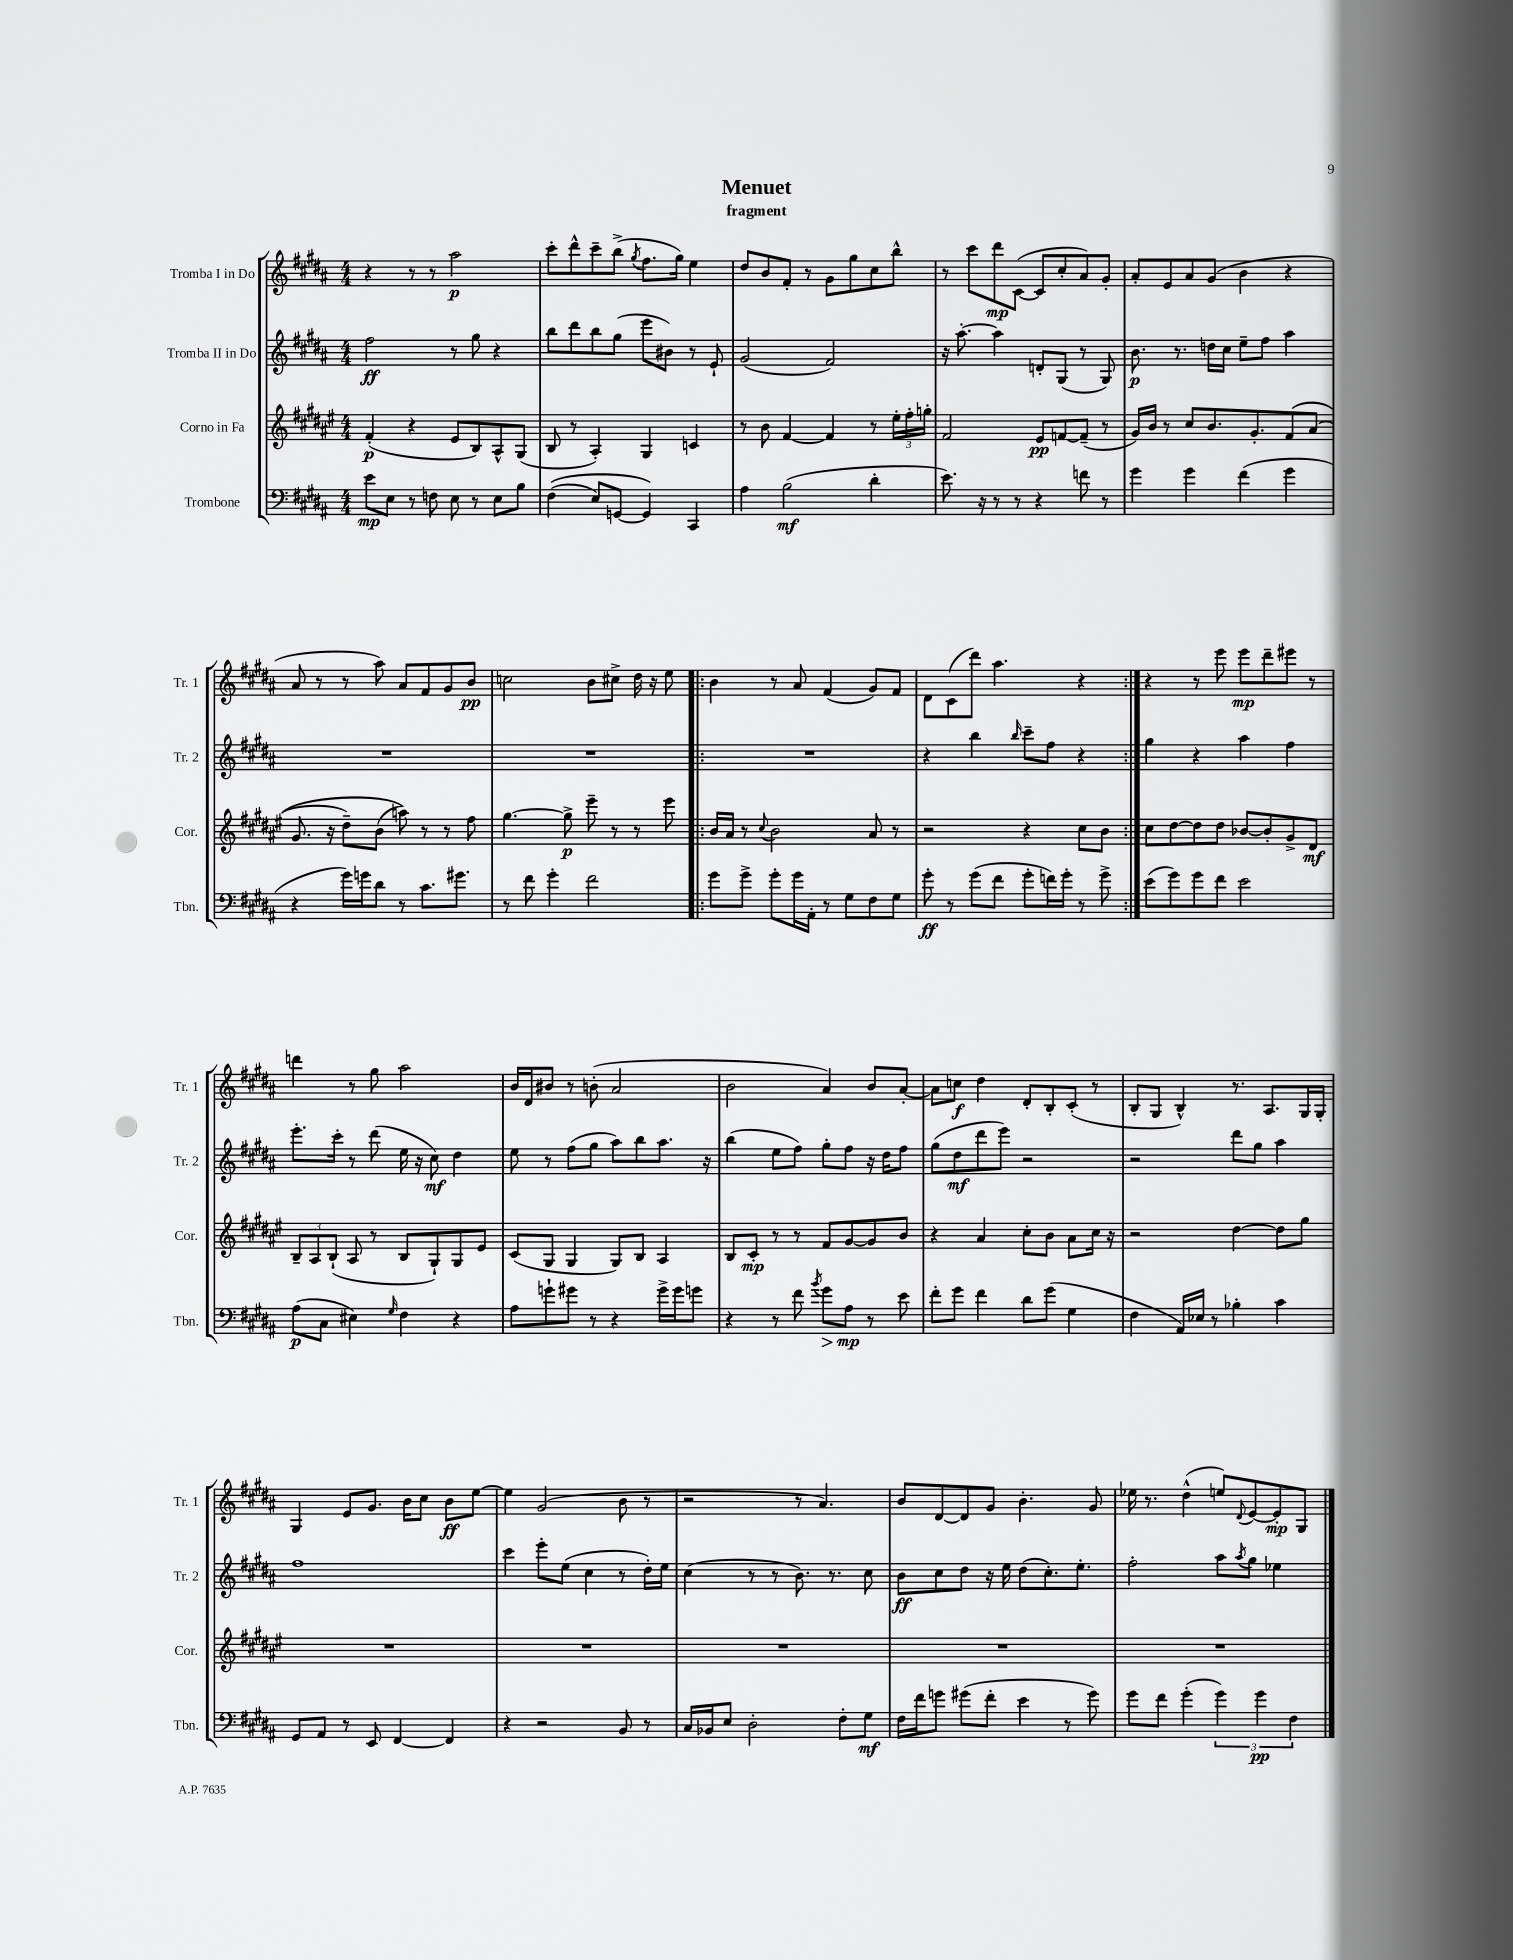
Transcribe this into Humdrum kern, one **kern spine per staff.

**kern	**kern	**kern	**kern
*staff4	*staff3	*staff2	*staff1
*clefF4	*clefG2	*clefG2	*clefG2
*k[f#c#g#d#a#]	*k[f#c#g#d#a#e#]	*k[f#c#g#d#a#]	*k[f#c#g#d#a#]
*M4/4	*M4/4	*M4/4	*M4/4
8e\L	(4f#'/	2ff#\	4r
8E\J	.	.	.
8r	4r	.	8r
8F\	.	.	8r
8E\	8e#/L	8r	2aa#\
8r	8B/)	8gg#\	.
8E\L	8A#^^/	4r	.
8B\J	(8G#/J	.	.
=	=	=	=
&((4F#\	8B/	8bb\L	8ccc#'\L
.	8r	8ddd#\	8ddd#^^\
8E/L)	4A#'/)	8bb\	8ccc#~\
[8GG/J	.	(8gg#\J	(8bb^\J
.	.	.	8qgg#/
4GG/]&)	4G#/	8eee\L	8.ff#\L
.	.	8b#\J)	.
.	.	.	16gg#\Jk)
4CC#/	4c/	8r	4ee\
.	.	8e`/	.
=	=	=	=
4A#\	8r	(2g#/	8dd#/L
.	8b\	.	8b/
(2B\	[4f#/	.	8f#'/J
.	.	.	8r
.	4f#/]	2f#/)	8g#\L
.	.	.	8gg#\
4d#'\	8r	.	8cc#\
.	24ee#'\LL	.	8bb^^\J
.	24ff#'\	.	.
.	24gg'\JJ	.	.
=	=	=	=
8.e\)	2f#/	16r	8r
.	.	[8.aa#'\	.
.	.	.	8ccc#\L
16r	.	.	.
8r	.	4aa#\]	8ddd#\
8r	.	.	([8c#\J
4r	8e#/L	8d'/L	8c#/]L
.	[8f/	(8G#/J	8cc#'/
8f\	(8f~/]J	8r	8a#/)
8r	8r	8G#/)	8g#'/J
=	=	=	=
4g#\	16g#/LL)	8.b\	8a#'/L
.	16b/JJ	.	.
.	8r	.	8e/
.	.	8.r	.
4g#\	8cc#/L	.	8a#/
.	8.b/	16dd\LL	(8g#/J
.	.	16cc#\JJ	.
(4f#\	.	8ee~\L	4b\
.	8.g#'/	.	.
.	.	8ff#\J	.
4g#\	&(8f#/	4aa#\	4r
.	(8a#/J	.	.
=	=	=	=
4r	8.g#/	1r	8a#/
.	.	.	8r
.	16r	.	.
16g#\LL)	8dd#~\L)	.	8r
16g\J	.	.	.
8d#\J	(8b\J	.	8aa#\)
8r	8aa\)&)	.	8a#/L
8.c#\L	8r	.	8f#/
.	8r	.	8g#/
8.g#\J	.	.	.
.	8ff#\	.	8b/J
=	=	=	=
8r	[4.gg#\	1r	2cc\
8f#\	.	.	.
4g#'\	.	.	.
.	8gg#^\]	.	.
2f#\	8eee#~\	.	8b\L
.	8r	.	8cc#^\J
.	8r	.	16dd#\
.	.	.	16r
.	8eee#\	.	8ee\
=!|:	=!|:	=!|:	=!|:
8g#\L	16b/LL	1r	4b\
.	16a#/JJ	.	.
8g#^\J	8r	.	.
.	8qqcc#/	.	.
8g#'\L	2b\	.	8r
16g#\L	.	.	8a#/
16AA#'\JJ	.	.	.
8r	.	.	(4f#/
8G#\L	.	.	.
8F#\	8a#/	.	8g#/L)
8G#\J	8r	.	8f#/J
=	=	=	=
8g#'\	2r	4r	8d#\L
8r	.	.	(8c#\
(8g#\L	.	4bb\	8ddd#\J)
8f#\J	.	.	4.aa#\
.	.	16qqbb/	.
8g#'\L	4r	8ccc#~\L	.
16f\L)	.	8ff#\J	.
16g#'\JJ	.	.	.
8r	8cc#\L	4r	4r
8g#^\	8b\J	.	.
=:|!	=:|!	=:|!	=:|!
(8e\L	8cc#\L	4gg#\	4r
8g#\)	[8dd#\	.	.
8g#\	8dd#\]	4r	8r
8f#\J	8dd#\J	.	8eee\
2e\	[8b-/L	4aa#\	8eee\L
.	8b-'/]	.	8ddd#~\
.	8g#^/	4ff#\	8eee#\J
.	8d#/J	.	8r
=	=	=	=
(8A#\L	12B~/L	8.eee'\L	4ddd\
.	12A#/	.	.
8C#\J	.	.	.
.	(12B`/J	.	.
.	.	16ccc#'\Jk	.
4E#\)	8A#/	8r	8r
.	8r	(8ddd#\	8gg#\
16qqG#/	.	.	.
4F#\	8B/L	16ee\	2aa#\
.	.	16r	.
.	8G#`/)	8cc#\)	.
4r	8G#/	4dd#\	.
.	8e#/J	.	.
=	=	=	=
8A#\L	(8c#/L	8ee\	16b/LL
.	.	.	16d#/J
8g`\	8G#/J	8r	8b#/J
8g#\J	4G#/	(8ff#\L	8r
8r	.	8gg#\J	(8b'\
4r	8G#/L)	8aa#\L)	2a#/
.	8B/J	8bb\	.
16g#^\LL	4A#/	8.aa#\J	.
16g#\J	.	.	.
8g\J	.	.	.
.	.	16r	.
=	=	=	=
4r	8B/L	(4bb\	2b\
.	8c#'/J	.	.
8r	8r	8ee\L	.
8f#\	8r	8ff#\J)	.
8qb/	.	.	.
8g#\L	8f#/L	8gg#'\L	4a#/)
8A#\J	[8g#/	8ff#\J	.
8r	8g#/]	16r	8b/L
.	.	16dd#\LK	.
8e\	8b/J	8ff#\J	[8a#'/J
=	=	=	=
8f#'\L	4r	(8gg#\L	8a#\]L
8g#\J	.	8dd#\	8cc\J
4f#\	4a#/	8ddd#\	4dd#\
.	.	8eee\J)	.
8d#\L	8cc#'\L	2r	8d#'/L
(8g#\J	8b\J	.	8B'/
4G#\	8a#\L	.	(8c#'/J
.	16cc#\Jk	.	8r
.	16r	.	.
=	=	=	=
4F#\	2r	2r	8B'/L
.	.	.	8G#/J
16AA#/LL)	.	.	4B^^/)
16E-/JJ	.	.	.
8r	.	.	.
4B-'\	[4dd#\	8ddd#\L	8.r
.	.	8gg#\J	.
.	.	.	8.A#/L
4c#\	8dd#\]L	4aa#\	.
.	8gg#\J	.	16G#/L
.	.	.	16G#'/JJ
=	=	=	=
8GG#/L	1r	1ff#	4G#/
8AA#/J	.	.	.
8r	.	.	8e/L
8EE/	.	.	8.g#/J
[4FF#/	.	.	.
.	.	.	16b\LK
.	.	.	8cc#\J
4FF#/]	.	.	8b\L
.	.	.	[8ee\J
=	=	=	=
4r	1r	4ccc#\	4ee\]
2r	.	8eee'\L	(2g#/
.	.	(8ee\J	.
.	.	4cc#\	.
8BB/	.	8r	8b\
8r	.	16dd#'\LL)	8r
.	.	16ee\JJ	.
=	=	=	=
16C#/LL	1r	(4cc#\	2r
16BB-/J	.	.	.
8E/J	.	.	.
2D#'\	.	8r	.
.	.	8r	.
.	.	8.b\)	8r
.	.	.	4.a#/)
.	.	8.r	.
8F#'\L	.	.	.
8G#\J	.	8cc#\	.
=	=	=	=
16F#\LL	1r	8b\L	8b/L
16f#\J	.	.	.
8g\J	.	8cc#\	[8d#/
(8g#\L	.	8dd#\J	8d#/]
8f#'\J	.	16r	8g#/J
.	.	16ee\	.
4e\	.	(8dd#\L	4.b'\
.	.	8.cc#'\)	.
8r	.	.	.
.	.	8.ee'\J	.
8g#\)	.	.	8g#/
=	=	=	=
8g#\L	1r	2ff#'\	16ee-\
.	.	.	8.r
8f#\J	.	.	.
(4g#'\	.	.	(4dd#^^\
6g#\)	.	8aa#\L	8ee/L)
.	.	8qaa#/	8qqd#/
.	.	8gg#\J	[8e/
6g#\	.	.	.
.	.	4ee-\	8e'/]
6F#\	.	.	.
.	.	.	8G#/J
==	==	==	==
*-	*-	*-	*-
